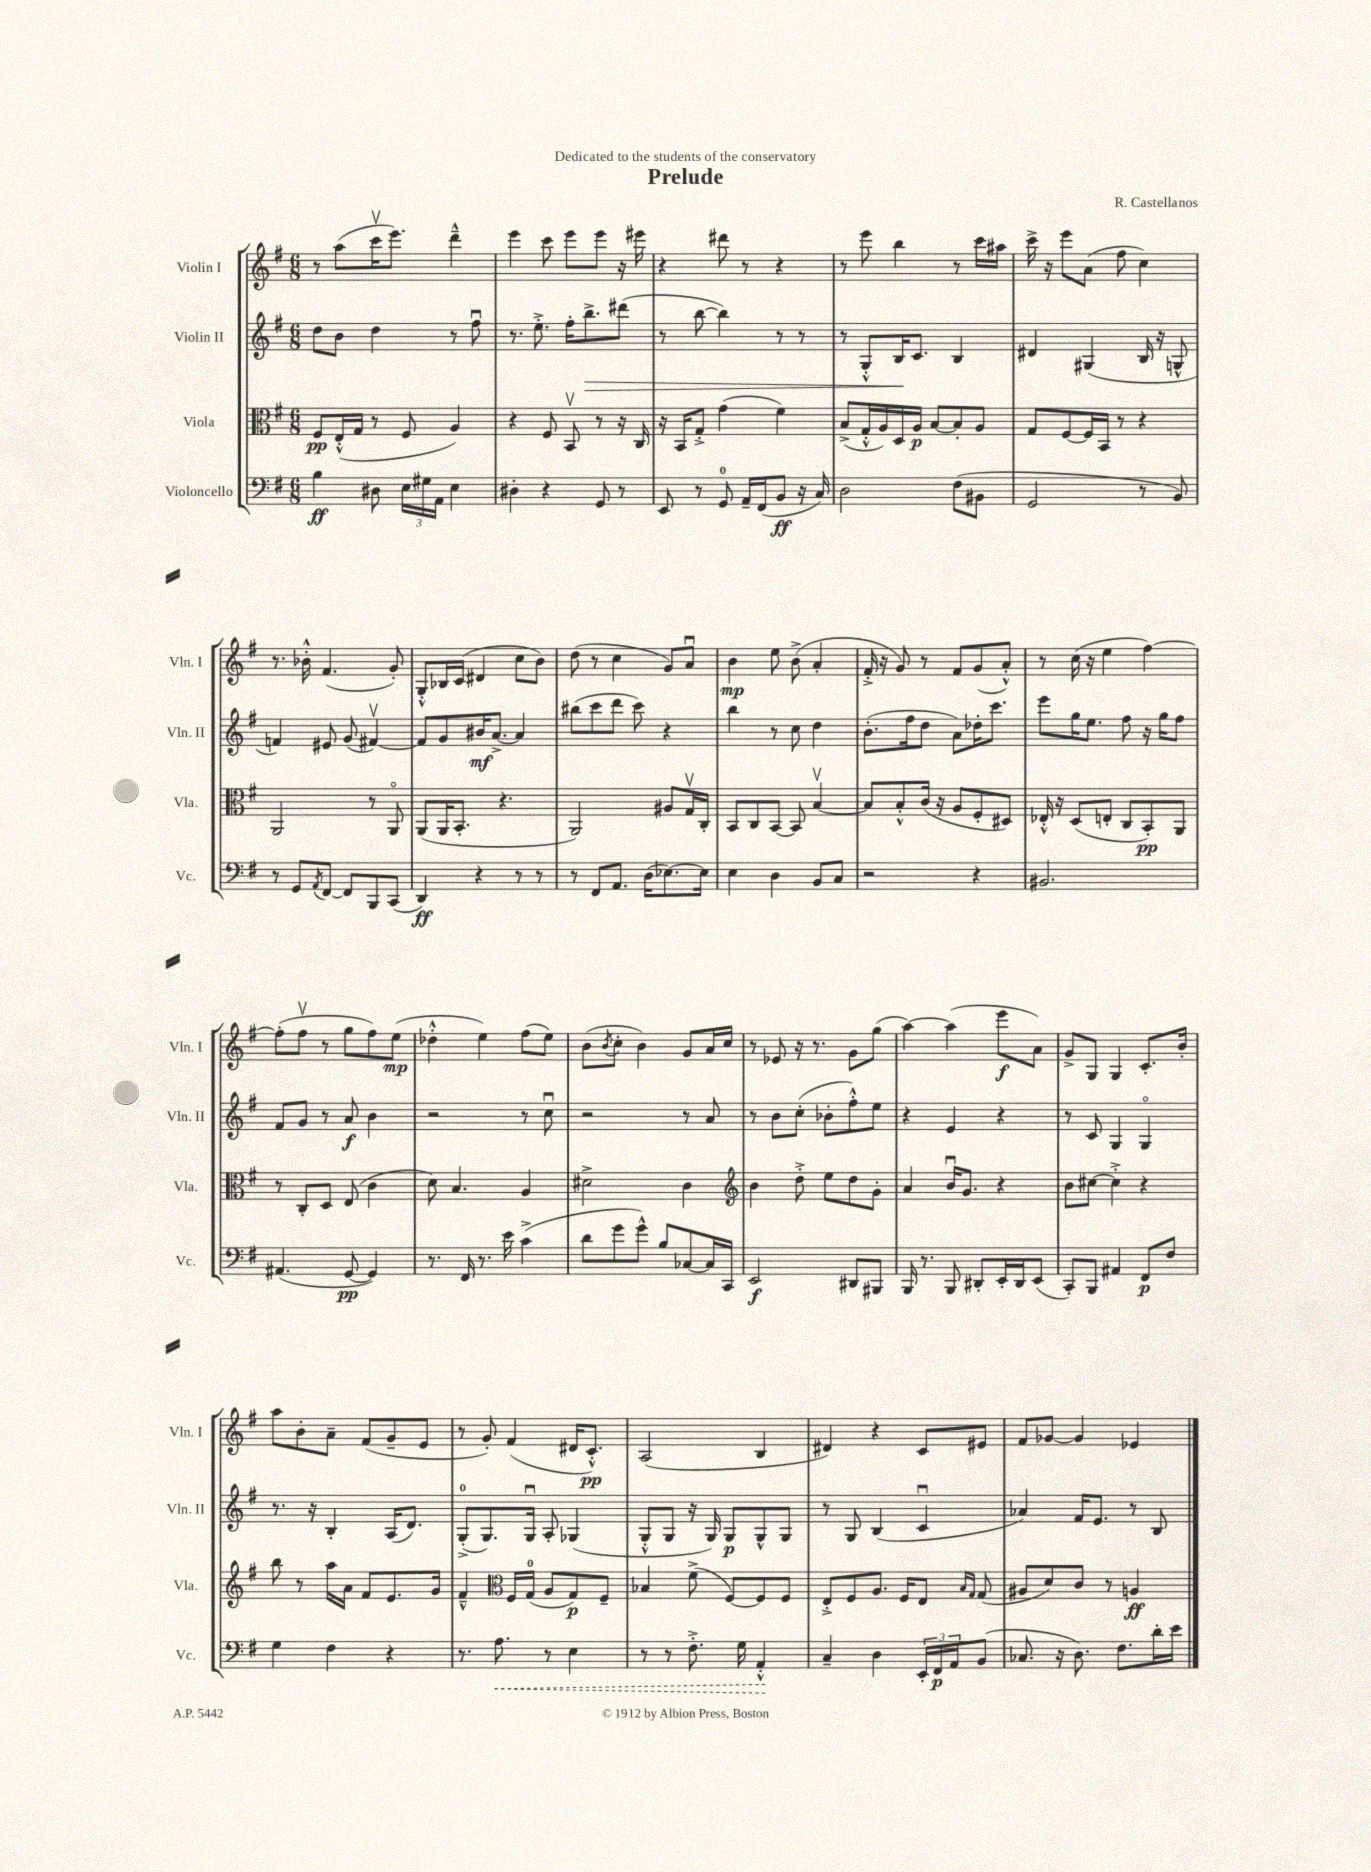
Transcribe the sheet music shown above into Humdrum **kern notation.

**kern	**dynam	**kern	**dynam	**kern	**dynam	**kern	**dynam
*part4	*part4	*part3	*part3	*part2	*part2	*part1	*part1
*staff4	*staff4	*staff3	*staff3	*staff2	*staff2	*staff1	*staff1
*I"Violoncello	*	*I"Viola	*	*I"Violin II	*	*I"Violin I	*
*I'Vc.	*	*I'Vla.	*	*I'Vln. II	*	*I'Vln. I	*
*clefF4	*	*clefC3	*	*clefG2	*	*clefG2	*
*k[f#]	*	*k[f#]	*	*k[f#]	*	*k[f#]	*
*M6/8	*	*M6/8	*	*M6/8	*	*M6/8	*
=1	=1	=1	=1	=1	=1	=1	=1
4B\	ff	8F#/L	pp	8dd\L	.	8r	.
.	.	(16E'^^/L	.	8b\J	.	(8aa\L	.
.	.	16G/JJ	.	.	.	.	.
8D#X\	.	8r	.	4dd\	.	16cccv\K	.
.	.	.	.	.	.	8.eee\J)	.
24E\LL	.	8F#/	.	.	.	.	.
24G#X\	.	.	.	.	.	.	.
24AA\JJ	.	.	.	.	.	.	.
4E\	.	4A/)	.	8r	.	4ddd~^^\	.
.	.	.	.	8ff#u\	.	.	.
=2	=2	=2	=2	=2	=2	=2	=2
4D#X'\	.	4r	.	8.r	.	4eee\	.
.	.	.	.	8.ee'^\	.	.	.
4r	.	8F#/	.	.	.	8ccc\	.
.	.	8BBv/	.	16ff#'\KL	.	8eee\L	.
!	!	!	!	!	!LO:HP:b	!	!
.	.	.	.	8.bb^\	>	.	.
8GG/	.	8r	.	.	.	8eee\J	.
8r	.	16r	.	(8ddd#X\J	.	16r	.
.	.	16C/	.	.	.	16eee#X\	.
=3	=3	=3	=3	=3	=3	=3	=3
8EE/	.	16r	.	8r	.	4r	.
.	.	16BB/KL	.	.	.	.	.
8r	.	8G'^/J	.	[8bb\	.	.	.
8GG/	.	(4g\	.	4bb\])	.	8ddd#X\	.
16AA~/LL	.	.	.	.	.	8r	.
(16FF#/J	.	.	.	.	.	.	.
8BB/J	ff	4f#\)	.	8r	.	4r	.
16r	.	.	.	8r	.	.	.
16C/)	.	.	.	.	.	.	.
=4	=4	=4	=4	=4	=4	=4	=4
2D\	.	(8B^/L	.	8r	.	8r	.
.	.	16G'^^/L	.	8G'^^/L	.	8eee\	.
.	.	16A/)	.	.	.	.	.
.	.	16D/	.	16B/K	.	4bb\	.
.	.	16A/JJ	p	8.c/J	]	.	.
.	.	[8B/L	.	.	.	.	.
(8F#\L	.	8B'/]	.	4B/	.	8r	.
8BB#X\J	.	8A/J	.	.	.	16ccc\LL	.
.	.	.	.	.	.	16aa#X\JJ	.
=5	=5	=5	=5	=5	=5	=5	=5
2GG/	.	8G/L	.	4d#X/	.	16ccc^\	.
.	.	.	.	.	.	16r	.
.	.	[8F#/	.	.	.	8eee\L	.
.	.	16F#/L]	.	(4G#X/	.	(8a\J	.
.	.	16BB/JJ	.	.	.	.	.
.	.	8r	.	.	.	8ff#\	.
8r	.	4r	.	16B/	.	4cc\)	.
.	.	.	.	16r	.	.	.
8BB/)	.	.	.	8Gn^^/	.	.	.
!!LO:LB:g=z
=6	=6	=6	=6	=6	=6	=6	=6
8r	.	2AA/	.	4fn/)	.	8.r	.
8GG/L	.	.	.	.	.	.	.
.	.	.	.	.	.	16b-X'^^\	.
8qAA/	.	.	.	.	.	.	.
[8FF#/J	.	.	.	8e#X/	.	(4.f#/	.
8FF#/L]	.	.	.	(8g/	.	.	.
8BBB/	.	8r	.	[4f#Xv/)	.	.	.
(8CC/J	.	8AA/	.	.	.	8g'/)	.
=7	=7	=7	=7	=7	=7	=7	=7
4DD/)	ff	(8AA/L	.	8f#/L]	.	8G'^^/L	.
.	.	16AA/K	.	8g/	.	16B-X/L	.
.	.	8.BB'/J	.	.	.	(16c/JJ	.
4r	.	.	.	16b#X/K	mf	4d#X/	.
.	.	.	.	[8.a^/J	.	.	.
.	.	4.r	.	.	.	.	.
8r	.	.	.	4a/]	.	8cc\L	.
8r	.	.	.	.	.	8b\J)	.
=8	=8	=8	=8	=8	=8	=8	=8
8r	.	2AA/)	.	(8bb#X\L	.	(8dd\	.
8FF#/L	.	.	.	8ccc\	.	8r	.
8.AA/J	.	.	.	8ddd\J	.	4cc\	.
.	.	.	.	8ccc\)	.	.	.
(16D\KL	.	.	.	.	.	.	.
[8.E-X\)	.	8A#X/L	.	4r	.	8g/L)	.
.	.	16Gv/L	.	.	.	8au/J	.
16E-\Jk]	.	16C'/JJ	.	.	.	.	.
=9	=9	=9	=9	=9	=9	=9	=9
4E\	.	8BB/L	.	4bb\	.	4b\	mp
.	.	8C/	.	.	.	.	.
4D\	.	[8BB/J	.	8r	.	8ee\	.
.	.	8BB/]	.	8cc\	.	(8b^\	.
8BB/L	.	[4Bv/	.	4dd\	.	4a'/	.
8C/J	.	.	.	.	.	.	.
=10	=10	=10	=10	=10	=10	=10	=10
2r	.	8B/L]	.	(8.b'\L	.	16f#'^/	.
.	.	.	.	.	.	16r	.
.	.	8B'^^/	.	.	.	8g/)	.
.	.	.	.	16ff#\k	.	.	.
.	.	(16c/Jk	.	8dd\J	.	8r	.
.	.	16r	.	.	.	.	.
.	.	8A/L	.	8a\L)	.	8f#/L	.
4r	.	8F#'/	.	16dd-X'\K	.	(8g/	.
.	.	.	.	8.ccc\J	.	.	.
.	.	8D#X/J)	.	.	.	8a'^^/J)	.
=11	=11	=11	=11	=11	=11	=11	=11
2.BB#X/	.	16E-X'^^/	.	8eee\L	.	8r	.
.	.	16r	.	.	.	.	.
.	.	(8D/L	.	16gg\K	.	(16cc\	.
.	.	.	.	8.ee\J	.	16r	.
.	.	8En'/J	.	.	.	4ee\	.
.	.	8C/L	.	8ff#\	.	.	.
.	.	8BB'/)	pp	16r	.	[4ff#\)	.
.	.	.	.	16gg\KL	.	.	.
.	.	8AA/J	.	8ff#\J	.	.	.
!!LO:LB:g=z
=12	=12	=12	=12	=12	=12	=12	=12
(4.AA#X/	.	8r	.	8f#/L	.	(8ff#'\L]	.
.	.	8C'/L	.	8g/J	.	8ff#v\J	.
.	.	8D/J	.	8r	.	8r	.
[8GG/	pp	(8E/	.	8a/	f	8gg\L	.
4GG/])	.	4c\	.	4b\	.	8ff#\)	.
.	.	.	.	.	.	(8ee\J	mp
=13	=13	=13	=13	=13	=13	=13	=13
8.r	.	8d\)	.	2r	.	4dd-X'^^\	.
.	.	4.B/	.	.	.	.	.
16FF#/	.	.	.	.	.	.	.
8.r	.	.	.	.	.	4ee\)	.
16e\	.	.	.	.	.	.	.
(4c^\	.	4A/	.	8r	.	(8ff#\L	.
.	.	.	.	8ccu\	.	8ee\J)	.
=14	=14	=14	=14	=14	=14	=14	=14
8d\L	.	2d#X^\	.	2r	.	(8b\L	.
.	.	.	.	.	.	8qb/	.
8g\	.	.	.	.	.	8cc'\J	.
8g^^\J)	.	.	.	.	.	4b\)	.
8B/L	.	.	.	.	.	.	.
[8C-X/	.	4c\	.	8r	.	8g/L	.
16C-/L]	.	.	.	8a/	.	16a/L	.
16CC/JJ	.	.	.	.	.	16cc/JJ	.
=15	=15	=15	=15	=15	=15	=15	=15
*	*	*clefG2	*	*	*	*	*
2EE/	f	4b\	.	8r	.	8r	.
.	.	.	.	8b\L	.	8e-X/	.
.	.	8dd'^\	.	(8cc'\J	.	16r	.
.	.	.	.	.	.	8.r	.
.	.	8ee\L	.	8b-X'\L	.	.	.
8DD#X/L	.	8dd\	.	8ff#'^^\)	.	8g\L	.
8BBB#X/J	.	8g'\J	.	8ee\J	.	(8gg\J	.
=16	=16	=16	=16	=16	=16	=16	=16
16BBB/	.	4a/	.	4r	.	[4aa\)	.
8.r	.	.	.	.	.	.	.
8BBB/	.	16bu/KL	.	4e/	.	(4aa\]	.
.	.	8.g/J	.	.	.	.	.
8DD#X'/L	.	.	.	.	.	.	.
16EE'/L	.	4r	.	4r	.	8eee\L	f
16DD#/J	.	.	.	.	.	.	.
(8EE/J	.	.	.	.	.	8a\J)	.
=17	=17	=17	=17	=17	=17	=17	=17
8CC'/L)	.	8b\L	.	8r	.	8g^/L	.
8BBB/J	.	[8cc#X\J	.	8c/	.	8G/J	.
4AA#X/	.	4cc#'^\]	.	4G/	.	4G/	.
8FF#/L	p	4r	.	4G/	.	8.c'/L	.
8F#/J	.	.	.	.	.	.	.
.	.	.	.	.	.	16b'/Jk	.
!!LO:LB:g=z
=18	=18	=18	=18	=18	=18	=18	=18
4G\	.	8bb\	.	8.r	.	8aa\L	.
.	.	8r	.	.	.	8b'\	.
.	.	.	.	16r	.	.	.
4F#\	.	16aa\LL	.	4B'/	.	8a~\J	.
.	.	16a\JJ	.	.	.	.	.
.	.	8f#/L	.	.	.	(8f#/L	.
4r	.	8.e/	.	(16A/KL	.	8g~/	.
.	.	.	.	8.d/J)	.	.	.
.	.	.	.	.	.	8e/J	.
.	.	16g/Jk	.	.	.	.	.
=19	=19	=19	=19	=19	=19	=19	=19
8.r	.	4f#~^^/	.	(8G'^/L	.	8r	.
.	.	.	.	8.G/)	.	8g'/)	.
!	!LO:HP:b	!	!	!	!	!	!
8.A\	<	.	.	.	.	.	.
*	*	*clefC3	*	*	*	*	*
.	.	16F#/LL	.	.	.	(4f#/	.
.	.	(16G/JJ	.	16Gu/Jk	.	.	.
8r	.	8A/L	.	8A'/	.	.	.
4E\	.	8G/)	p	(4G-X/	.	16d#X/KL	.
.	.	.	.	.	.	8.c'^^/J)	pp
.	.	8F#~/J	.	.	.	.	.
=20	=20	=20	=20	=20	=20	=20	=20
8r	.	4B-X/	.	8G'^^/L	.	(2A/	.
8r	.	.	.	8G/J	.	.	.
8.F#'^\	.	(8f#^\	.	16r	.	.	.
.	.	.	.	16G/)	.	.	.
.	.	[8F#/L)	.	8G/L	p	.	.
16G\	.	.	.	.	.	.	.
4AA'^^/	.	8F#/]	.	8G^^/	.	4B/	.
.	.	8F#/J	.	8G/J	.	.	.
.	[	.	.	.	.	.	.
=21	=21	=21	=21	=21	=21	=21	=21
4C~/	.	8E'^/L	.	8r	.	4d#X/)	.
.	.	8F#/	.	8G/	.	.	.
4D\	.	8.A/J	.	(4B/	.	4r	.
.	.	16F#/KL	.	.	.	.	.
24EE'/LL	.	8E/J	.	4cu/	.	8c/L	.
24FF#/	p	.	.	.	.	.	.
24AA/J	.	.	.	.	.	.	.
.	.	16qqB/LL	.	.	.	.	.
.	.	16qqG/JJ	.	.	.	.	.
(8BB/J	.	(8G/	.	.	.	8e#X/J	.
=22	=22	=22	=22	=22	=22	=22	=22
8.C-X/	.	8A#X/L	.	4a-X/)	.	8f#/L	.
.	.	8d/)	.	.	.	[8g-X/J	.
16r	.	.	.	.	.	.	.
8.D\)	.	8c/J	.	16f#/KL	.	4g-/]	.
.	.	.	.	8.e/J	.	.	.
.	.	8r	.	.	.	.	.
8.F#\L	.	.	.	.	.	.	.
.	.	4An/	ff	8r	.	4e-X/	.
16d'\L	.	.	.	8B/	.	.	.
16e\JJ	.	.	.	.	.	.	.
==	==	==	==	==	==	==	==
*-	*-	*-	*-	*-	*-	*-	*-
